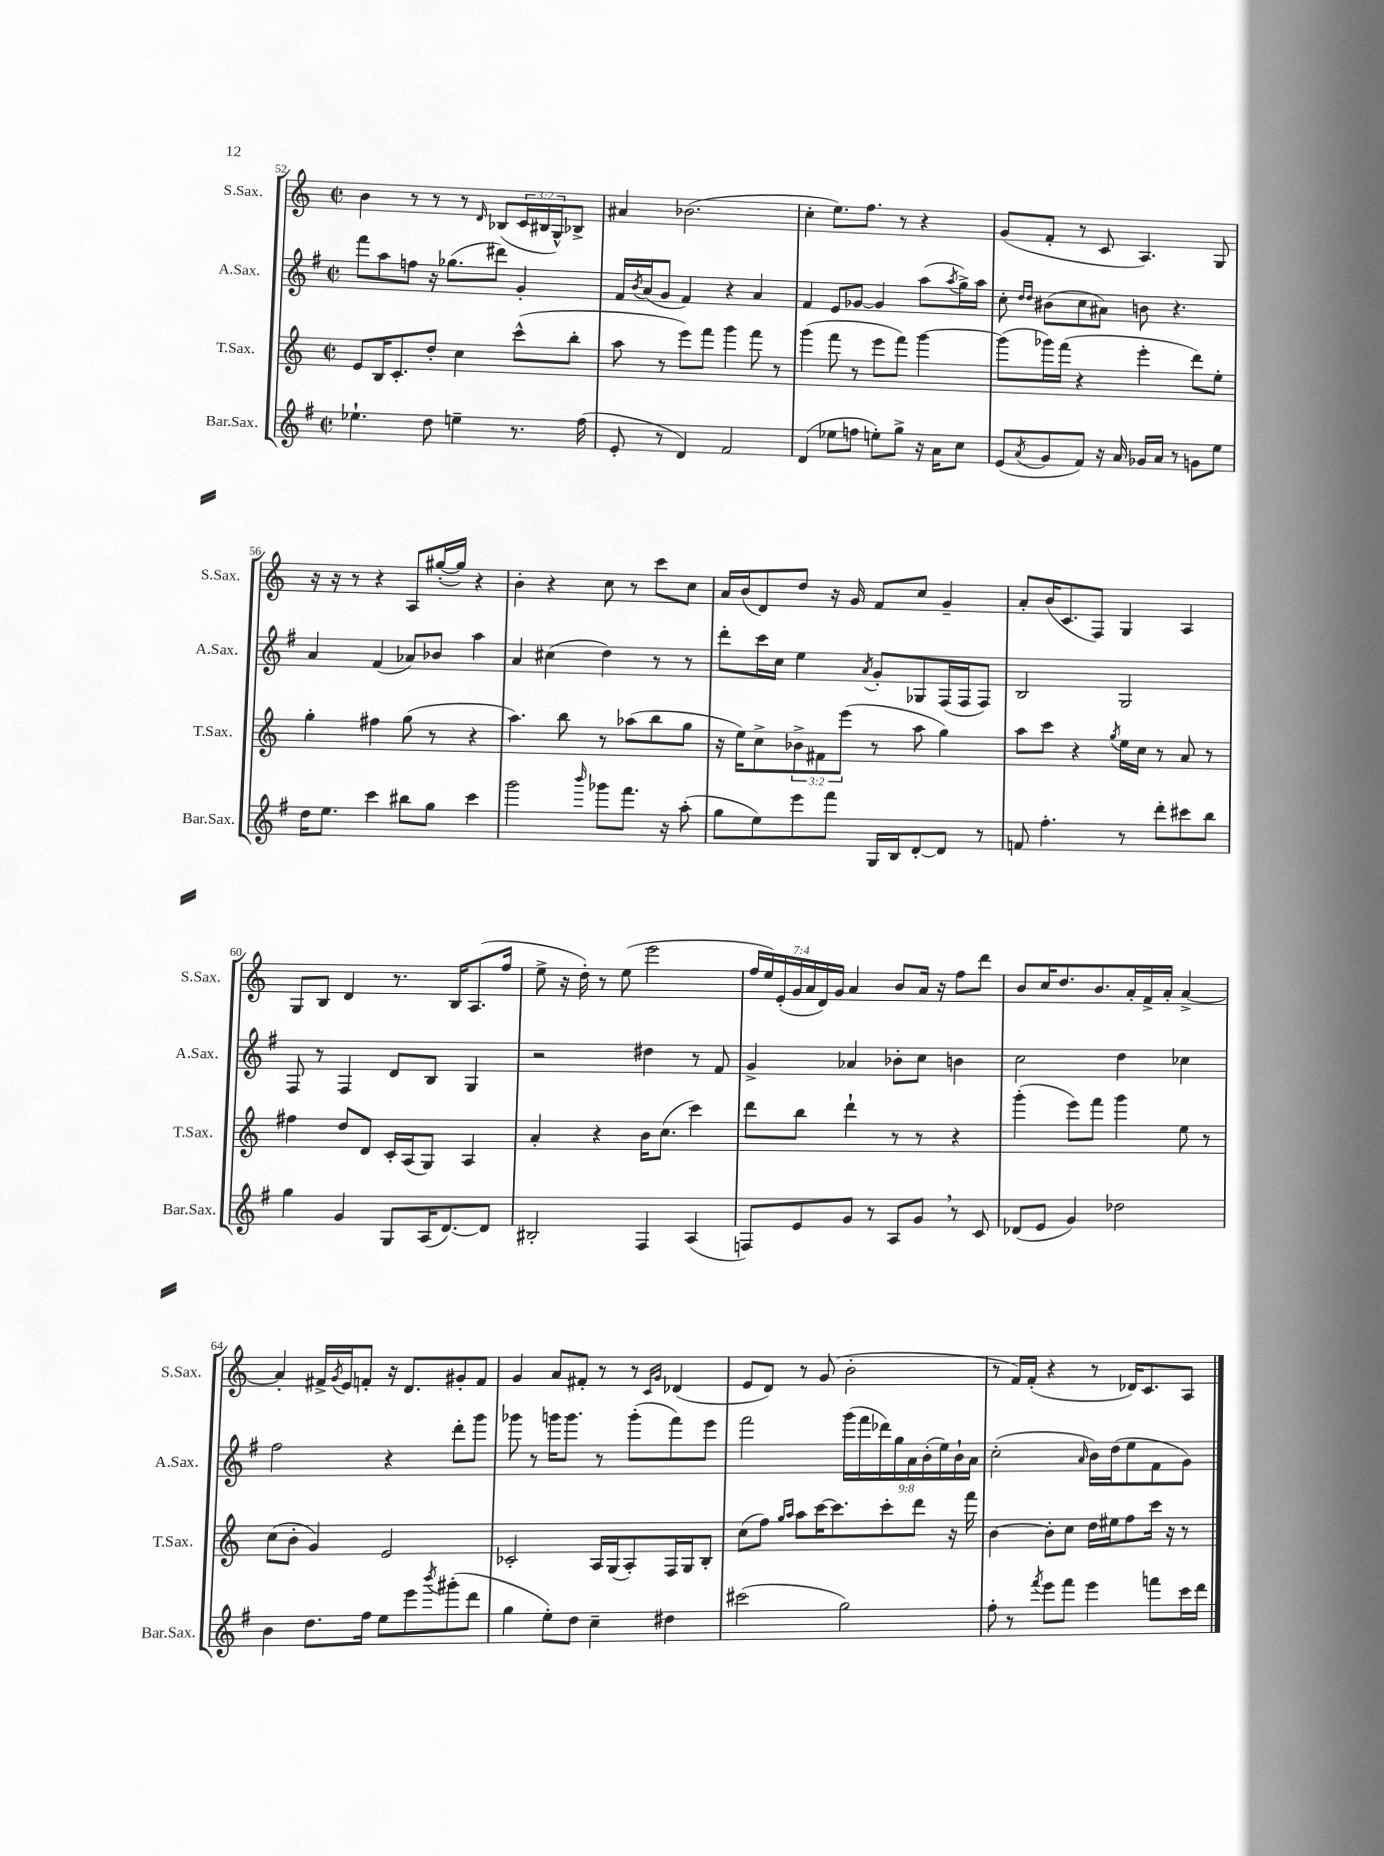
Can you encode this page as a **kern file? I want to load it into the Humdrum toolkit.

**kern	**kern	**kern	**kern
*staff4	*staff3	*staff2	*staff1
*clefG2	*clefG2	*clefG2	*clefG2
*k[f#]	*k[]	*k[f#]	*k[]
*M2/2	*M2/2	*M2/2	*M2/2
*met(c|)	*met(c|)	*met(c|)	*met(c|)
4.ee-`\	8e/L	8fff#\L	4b\
.	16B/K	8aa\	.
.	8.c'/	.	.
.	.	8ff\J	8r
8dd\	8dd'/J	16r	8r
.	.	(8.gg-\L	.
4ee~\	4cc\	.	8r
.	.	.	16qqd/
.	.	8ddd#\J)	(8B-/L
8.r	(8ccc^^\L	4g'/	24c/L
.	.	.	24B#/
.	.	.	24G^^/J)
.	8bb'\J	.	8B-^/J
(16ff#\	.	.	.
=	=	=	=
8e'/	8aa\	16f#/LL	4a#/
.	.	8qb/	.
.	.	(16a/J	.
8r	8r	8g/J	.
4d/)	8eee\L)	4f#/)	(2.b-\
.	8fff\J	.	.
2f#/	4ggg\	4r	.
.	8fff\	4a/	.
.	8r	.	.
=	=	=	=
(4d/	(4ggg\	4f#/	4cc'\
8ee-\L	8fff\	8e/L	8.ee\L)
8ff\J	8r	[8g-/J	.
.	.	.	8.ff\J
8ee'\L)	8eee\L	4g-/]	.
8gg^\J	8fff\J)	.	8r
16r	[4ggg\	(8aa\L	4r
16a\LK	.	.	.
.	.	8qaa/	.
8cc\J	.	16gg^\L)	.
.	.	16aa\JJ	.
=	=	=	=
(8e/L	(8ggg\]L	8cc'\	(8g/L
.	.	16qqdd/LL	.
8qa/	.	16qqdd/JJ	.
8g/	16ggg-\L)	(8b#\L	8f'/J
.	(16fff\JJ	.	.
8f#/J)	4r	8cc\	8r
16r	.	8a#\J)	8c/
16a/	.	.	.
16g-/LL	4eee'\	8b\	4.A/)
16a/JJ	.	.	.
8r	.	4.r	.
8g\L	8ddd\L)	.	.
8ee\J	8ee'\J	.	8G/
=	=	=	=
16dd\LK	4gg'\	4a/	16r
8.ee\J	.	.	16r
.	.	.	8r
4ccc\	4ff#\	(4f#/	4r
8bb#\L	(8gg\	8a-/L)	8A/L
8gg\J	8r	8b-/J	([16gg#'/L
.	.	.	16gg#/]JJ)
4ccc\	4r	4aa\	4r
=	=	=	=
2ggg\	4.aa\)	4a/	4b'\
.	.	(4cc#\	4r
.	8bb\	.	.
16qqbbb/	.	.	.
8ggg-\L	8r	4dd\)	8cc\
8.fff#\J	(8aa-\L	.	8r
.	8bb\	8r	8ccc\L
16r	.	.	.
(8aa'\	8gg\J	8r	8cc\J
=	=	=	=
8gg\L	16r	8ddd'\L	16a/LL
.	16ee\LK)	.	(16b/J
8ee\)	8cc^\	16ccc\L	8d/)
.	.	16cc\JJ	.
8eee\	12b-^\	4ee\	8dd/J
.	12f#\	.	.
8fff#\J	.	.	16r
.	(12eee\J	.	.
.	.	.	16g/
.	.	8qa/	.
16G/LL	8r	8g'/L	8f/L
16B/J	.	.	.
[8d'/	8aa\	8G-/	8cc/J
8d/]J	4gg\)	(16F#/L	4g~/
.	.	16F#/J	.
8r	.	8F#/J)	.
=	=	=	=
8f/	8aa\L	2B/	8a'/L
4.ff#'\	8ccc\J	.	(16b/K
.	.	.	8.c/
.	4r	.	.
.	.	.	8F/J)
.	8qgg/	.	.
8r	16ee\LL	2G/	4G/
.	16cc\JJ	.	.
8ddd'\L	8r	.	.
8ccc#\	8a/	.	4A/
8bb\J	8r	.	.
=	=	=	=
4gg\	4ff#\	8F#/	8G/L
.	.	8r	8B/J
4g/	8dd/L	4F#/	4d/
.	8d/J	.	.
8G/L	16c'/LL	8d/L	8.r
.	(16A/J	.	.
(16A/K	8G/J)	8B/J	.
[8.d/)	.	.	16B/LK
.	4A/	4G/	(8.A/
8d/]J	.	.	.
.	.	.	16ff/Jk
=	=	=	=
2B#'/	4a'/	2r	8ee^\
.	.	.	16r
.	.	.	16dd'\)
.	4r	.	8r
.	.	.	(8ee\
4F#/	16b\LK	4dd#\	2eee\
.	(8.cc\J	.	.
(4A/	4ccc\)	8r	.
.	.	8f#/	.
=	=	=	=
8F/L)	8ddd\L	4g^/	28ff/LL
.	.	.	28ee/)
.	.	.	(28e'/
.	.	.	28g/
8e/	8bb\J	.	.
.	.	.	28a/
.	.	.	28d/)
.	.	.	28g/JJ
8g/J	4ddd`\	4a-/	4a/
8r	.	.	.
8A/L	8r	8b-'\L	8b/L
8g/J	8r	8cc\J	16a/Jk
.	.	.	16r
8r	4r	4b\	8ff\L
8c/	.	.	8ddd\J
=	=	=	=
(8d-/L	(4ggg'\	2cc\	8b/L
8e/J	.	.	16cc/K
.	.	.	8.dd/
4g/)	8eee\L)	.	.
.	8fff\J	.	8.b/
2dd-\	4ggg\	4dd\	.
.	.	.	16a'/L
.	.	.	16f^/
.	.	.	16a'/JJ
.	8ee\	4cc-\	[4a^/
.	8r	.	.
=	=	=	=
4b\	(8cc\L	2ff#\	4a'/]
.	8b'\J	.	.
8.dd\L	4g/)	.	16f#^/LL
.	.	.	8qg/
.	.	.	16e/J
.	.	.	8f'/J
16ff#\Jk	.	.	.
8ee\L	2e/	4r	16r
.	.	.	8.d/L
8eee\	.	.	.
8qbbb/	.	.	.
(8ggg#'\	.	8ddd'\L	8g#'/
8ddd\J	.	8ggg\J	8f/J
=	=	=	=
4gg\	2c-'/	8ggg-\	4g/
.	.	8r	.
8ee'\L)	.	16ggg\LK	8a/L
.	.	8.ggg\J	.
8dd\J	.	.	8f#'/J
4cc~\	16A/LL	8r	8r
.	(16G/J	.	.
.	8A'/)	(8ggg'\L	8r
.	.	.	16qqc/LL
.	.	.	16qqg/JJ
4dd#\	16F/L	8fff#\)	(4d-/
.	16G/J	.	.
.	8B'/J	8eee\J	.
=	=	=	=
(2ccc#\	(8cc\L	2fff#\	8e/L
.	8ff\J)	.	8d/J)
.	16qqgg/LL	.	.
.	16qqaa/JJ	.	.
.	8aa\L	.	8r
.	[16ccc\K	.	(8g/
.	8.ccc\]	.	.
2gg\)	.	(18ggg\LL	2b'\
.	.	18fff#\	.
.	.	18ddd-\)	.
.	8ccc'\	.	.
.	.	18gg\	.
.	.	18a\	.
.	8ddd\J	.	.
.	.	(18b'\	.
.	.	18ee\)	.
.	16r	.	.
.	.	18b`\	.
.	16fff\	.	.
.	.	18a\JJ	.
=	=	=	=
8ff#'\	[4b\	(2cc'\	8r
8r	.	.	16f/LL)
.	.	.	(16f'/JJ
8qfff#/	.	.	.
8eee\L	8b'\]L	.	4r
8fff#\J	8cc\J	.	.
.	.	16qqa/	.
4eee\	16dd\LL	16b\LL)	8r
.	16ee#\J	(16dd\J	.
.	8ff\	8ee\	16d-/LK)
.	.	.	8.c/
8fff\L	16ccc\Jk	8f#\	.
.	16r	.	.
16ccc\L	8r	8g\J)	8A/J
16ddd\JJ	.	.	.
==	==	==	==
*-	*-	*-	*-
